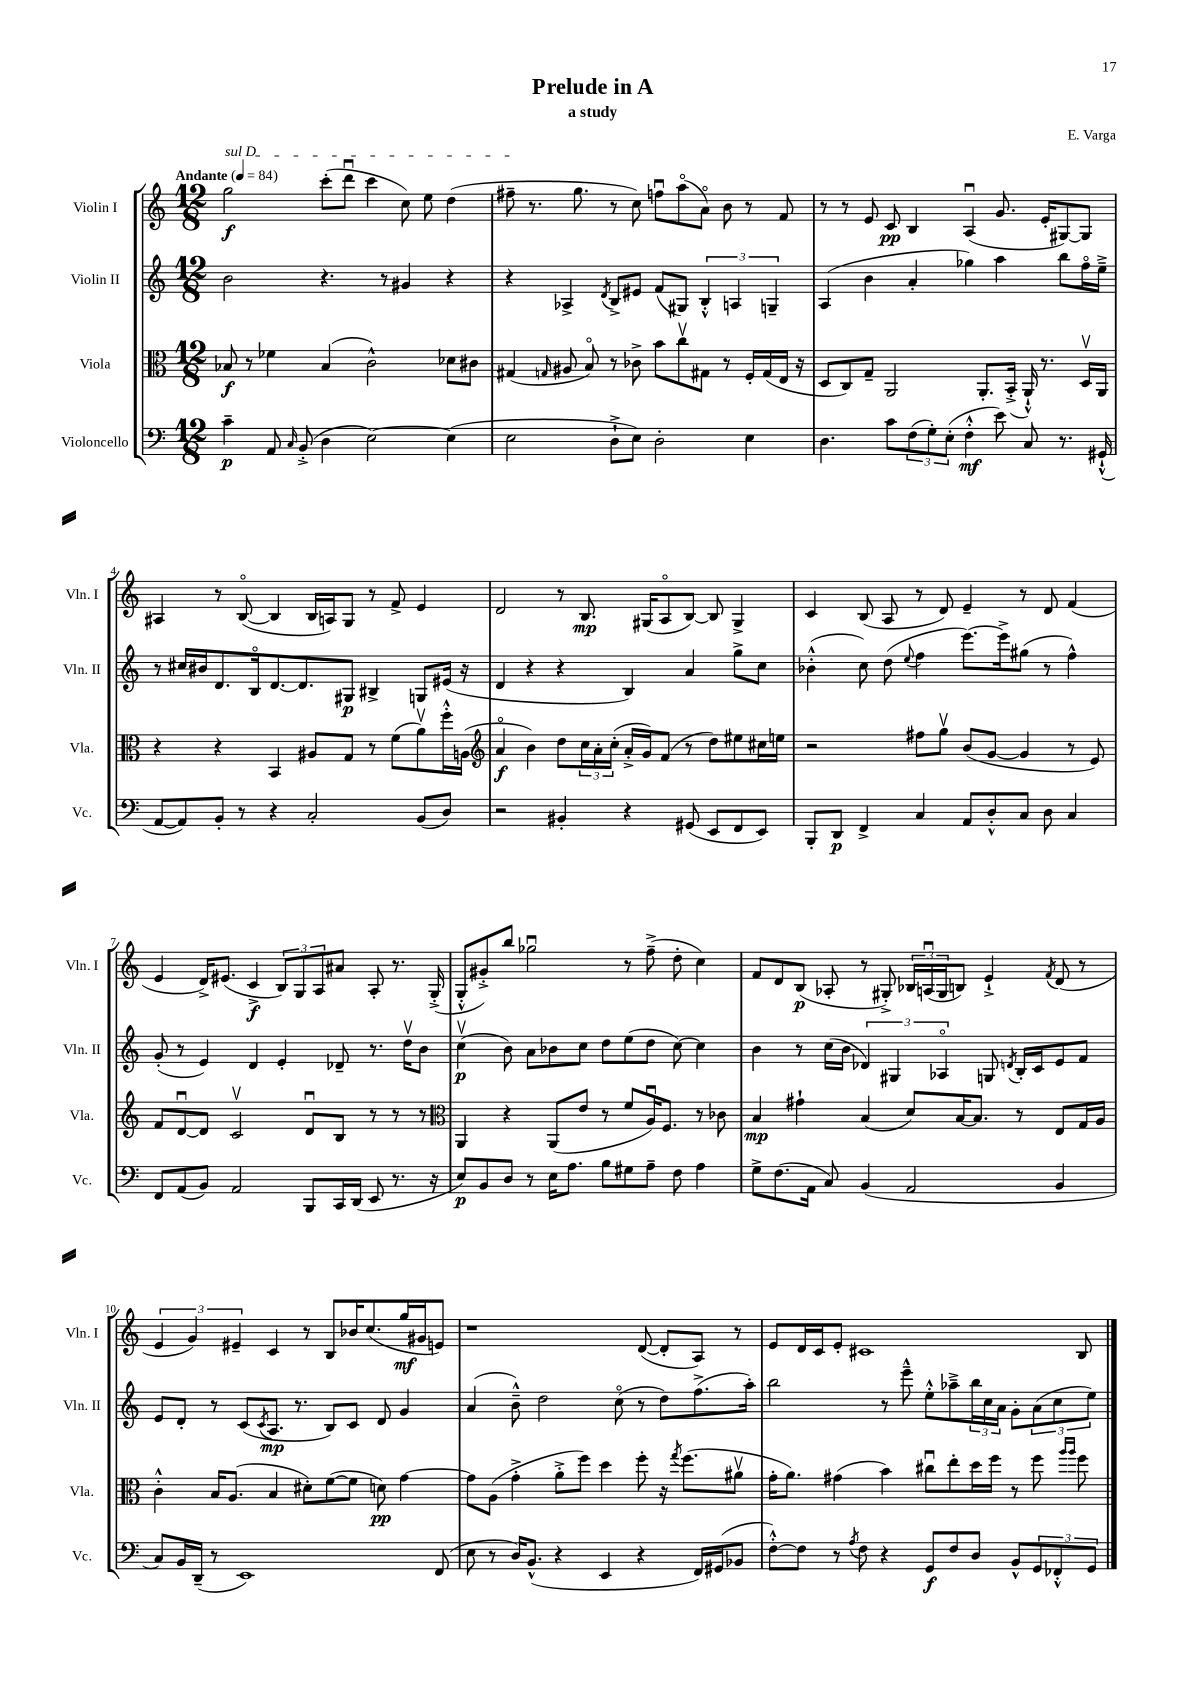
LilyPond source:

\header { title = "Prelude in A" composer = "E. Varga" subtitle = "a study" }
<<
\new StaffGroup <<
\new Staff = "s0" \with { instrumentName = "Violin I" shortInstrumentName = "Vln. I" } {
    \clef treble \key c \major \numericTimeSignature \time 12/8 \tempo "Andante" 4 = 84
    \once \override TextSpanner.bound-details.left.text = \markup { \italic "sul D" } g''2\f\startTextSpan c'''8-.( d'''8\downbow c'''4 c''8) e''8 d''4( |
    fis''8--\stopTextSpan r8. g''8. r8 c''8) f''8\downbow a''8\flageolet( a'8\flageolet) b'8 r8 f'8 |
    r8 r8 e'8 c'8\pp b4 a4\downbow( g'8. e'16-. gis8~) gis8 |
    ais4 r8 b8~\flageolet( b4 b16 a16) g8 r8 f'8-> e'4 |
    d'2 r8 b8.\mp gis16( a8\flageolet b8~) b8 gis4-> |
    c'4 b8( a8 r8 d'8) e'4-- r8 d'8 f'4( |
    e'4 d'16->) eis'8.( c'4->\f \tuplet 3/2 { b8) g8 a8 } ais'8 a8-. r8. g16-.->( |
    g8-.-^ gis'8-.->) b''8 ges''2\downbow r8 f''8--->( d''8-. c''4) |
    f'8 d'8 b8\p( aes8-. r8 gis8-.->) \tuplet 3/2 { bes16 a16\downbow( gis16 } b8) e'4-!-> \acciaccatura { f'8 } d'8( r8 |
    \tuplet 3/2 { e'4 g'4) eis'4-- } c'4 r8 b8 bes'16 c''8.( g''16\mf gis'16 e'8) |
    r1 d'8~( d'8-. a8) r8 |
    e'8 d'16 c'16 e'8-. cis'1 b8 \bar "|." |
}
\new Staff = "s1" \with { instrumentName = "Violin II" shortInstrumentName = "Vln. II" } {
    \clef treble \key c \major \numericTimeSignature \time 12/8
    b'2 r4. r8 gis'4 r4 |
    r4 aes4-> \acciaccatura { d'8 } b8-> eis'8 f'8( gis8) \tuplet 3/2 { b4-.-^ a4 g4-- } |
    a4( b'4 a'4-. ges''4) a''4 b''8 f''16\flageolet e''16---> |
    r8 cis''16 bis'16 d'8. b16\flageolet d'8.~ d'8. gis8\p bis4-> g8 eis'16( r16 |
    d'4 r4 r4 b4) a'4 g''8-> c''8 |
    bes'4-.-^( c''8) d''8( \appoggiatura { e''8 } f''4 e'''8.~) e'''16-> gis''8( r8 f''4-^) |
    g'8-.( r8 e'4) d'4 e'4-. des'8-- r8. d''16\upbow b'8 |
    c''4\upbow\p( b'8) a'8 bes'8 c''8 d''8 e''8( d''8 c''8~) c''4 |
    b'4 r8 c''16( b'16 \tuplet 3/2 { des'4) gis4 aes4\flageolet } g8 \acciaccatura { d'8 } b16-. c'16 e'8 f'8 |
    e'8 d'8-. r8 c'8( \acciaccatura { c'8 } a8.\mp r8. b8) c'8 d'8 g'4 |
    a'4( b'8---^) d''2 c''8\flageolet( r8 d''8) f''8.->( a''16-.) |
    b''2 r8 e'''8---^ e''8-.-^ aes''8---> \tuplet 3/2 { b''16 c''16 a'16 } g'8-. \tuplet 3/2 { a'8( c''8 e''8) } \bar "|." |
}
\new Staff = "s2" \with { instrumentName = "Viola" shortInstrumentName = "Vla." } {
    \clef alto \key c \major \numericTimeSignature \time 12/8
    bes8\f r8 fes'4 bes4( c'2-^) des'8 cis'8 |
    gis4( \grace { g16 } ais8 b8\flageolet) r8 ces'8-> b'8 c''8\upbow gis8 r8 f16-. gis16( e16 r16 |
    d8 c8) g8-- a,2 a,8.-. b,16-.->( a,16-!-^) r8. d16\upbow a,16 |
    r4 r4 b,4 ais8 g8 r8 f'8( a'8\upbow) f''16-.-^ a16( |
    \clef treble a'4\flageolet\f b'4) d''8 \tuplet 3/2 { c''16 a'16-. c''16-.( } a'16-.-> g'16) f'8( r8 d''8) eis''8 cis''16 e''16 |
    r2 fis''8 g''8\upbow b'8( g'8~ g'4 r8 e'8) |
    f'8 d'8~\downbow d'8 c'2\upbow d'8\downbow b8 r8 r8 r8 |
    \clef alto a,4 r4 a,8( e'8 r8 f'8 a16\downbow) f8. r8 ces'8 |
    b4\mp gis'4-! b4( d'8) b16~ b8. r8 e8 g16 a16 |
    c'4-.-^ b16 a8.( b4 dis'8-.) f'8~( f'8 d'8\pp) g'4~ |
    g'8 a8( g'4-.-> a'8-.-> f''8) d''4 f''8-. r16 \acciaccatura { g''8 } f''8.( ais'8\upbow |
    g'16-. a'8.) gis'4( b'4) cis''8\downbow e''8-. d''16 f''16 r8 f''8 \grace { a''16 a''16 } f''8 \bar "|." |
}
\new Staff = "s3" \with { instrumentName = "Violoncello" shortInstrumentName = "Vc." } {
    \clef bass \key c \major \numericTimeSignature \time 12/8
    c'4--\p a,8 \grace { c16 } b,8-.->( d4 e2~) e4( |
    e2 d8-!-> e8) d2-. e4 |
    d4. c'8 \tuplet 3/2 { f8( g8-.) e8-.( } f4-.-^\mf e'8) c8 r8. gis,16-!-^( |
    a,8~ a,8) b,8-. r8 r4 c2-. b,8( d8) |
    r2 bis,4-. r4 gis,8( e,8 f,8 e,8) |
    b,,8-. d,8\p f,4-> c4 a,8 d8-.-^ c8 d8 c4 |
    f,8 a,8( b,8) a,2 b,,8 c,16 d,16( e,8 r8. r16 |
    e8\p) b,8 d8 r8 e16 a8. b8 gis8 a8-- f8 a4 |
    g8-> f8.( a,16 c8) b,4( a,2 b,4 |
    c8) b,16 d,16--( r8 e,1) f,8( |
    e8 r8 d16) b,8.-^( r4 e,4 r4 f,16) gis,16( bes,8 |
    f8~-.-^) f8 r8 \acciaccatura { a8 } f8 r4 g,8\f f8 d8 b,8-^ \tuplet 3/2 { g,8 fes,8-.-^ g,8 } \bar "|." |
}
>>
>>
